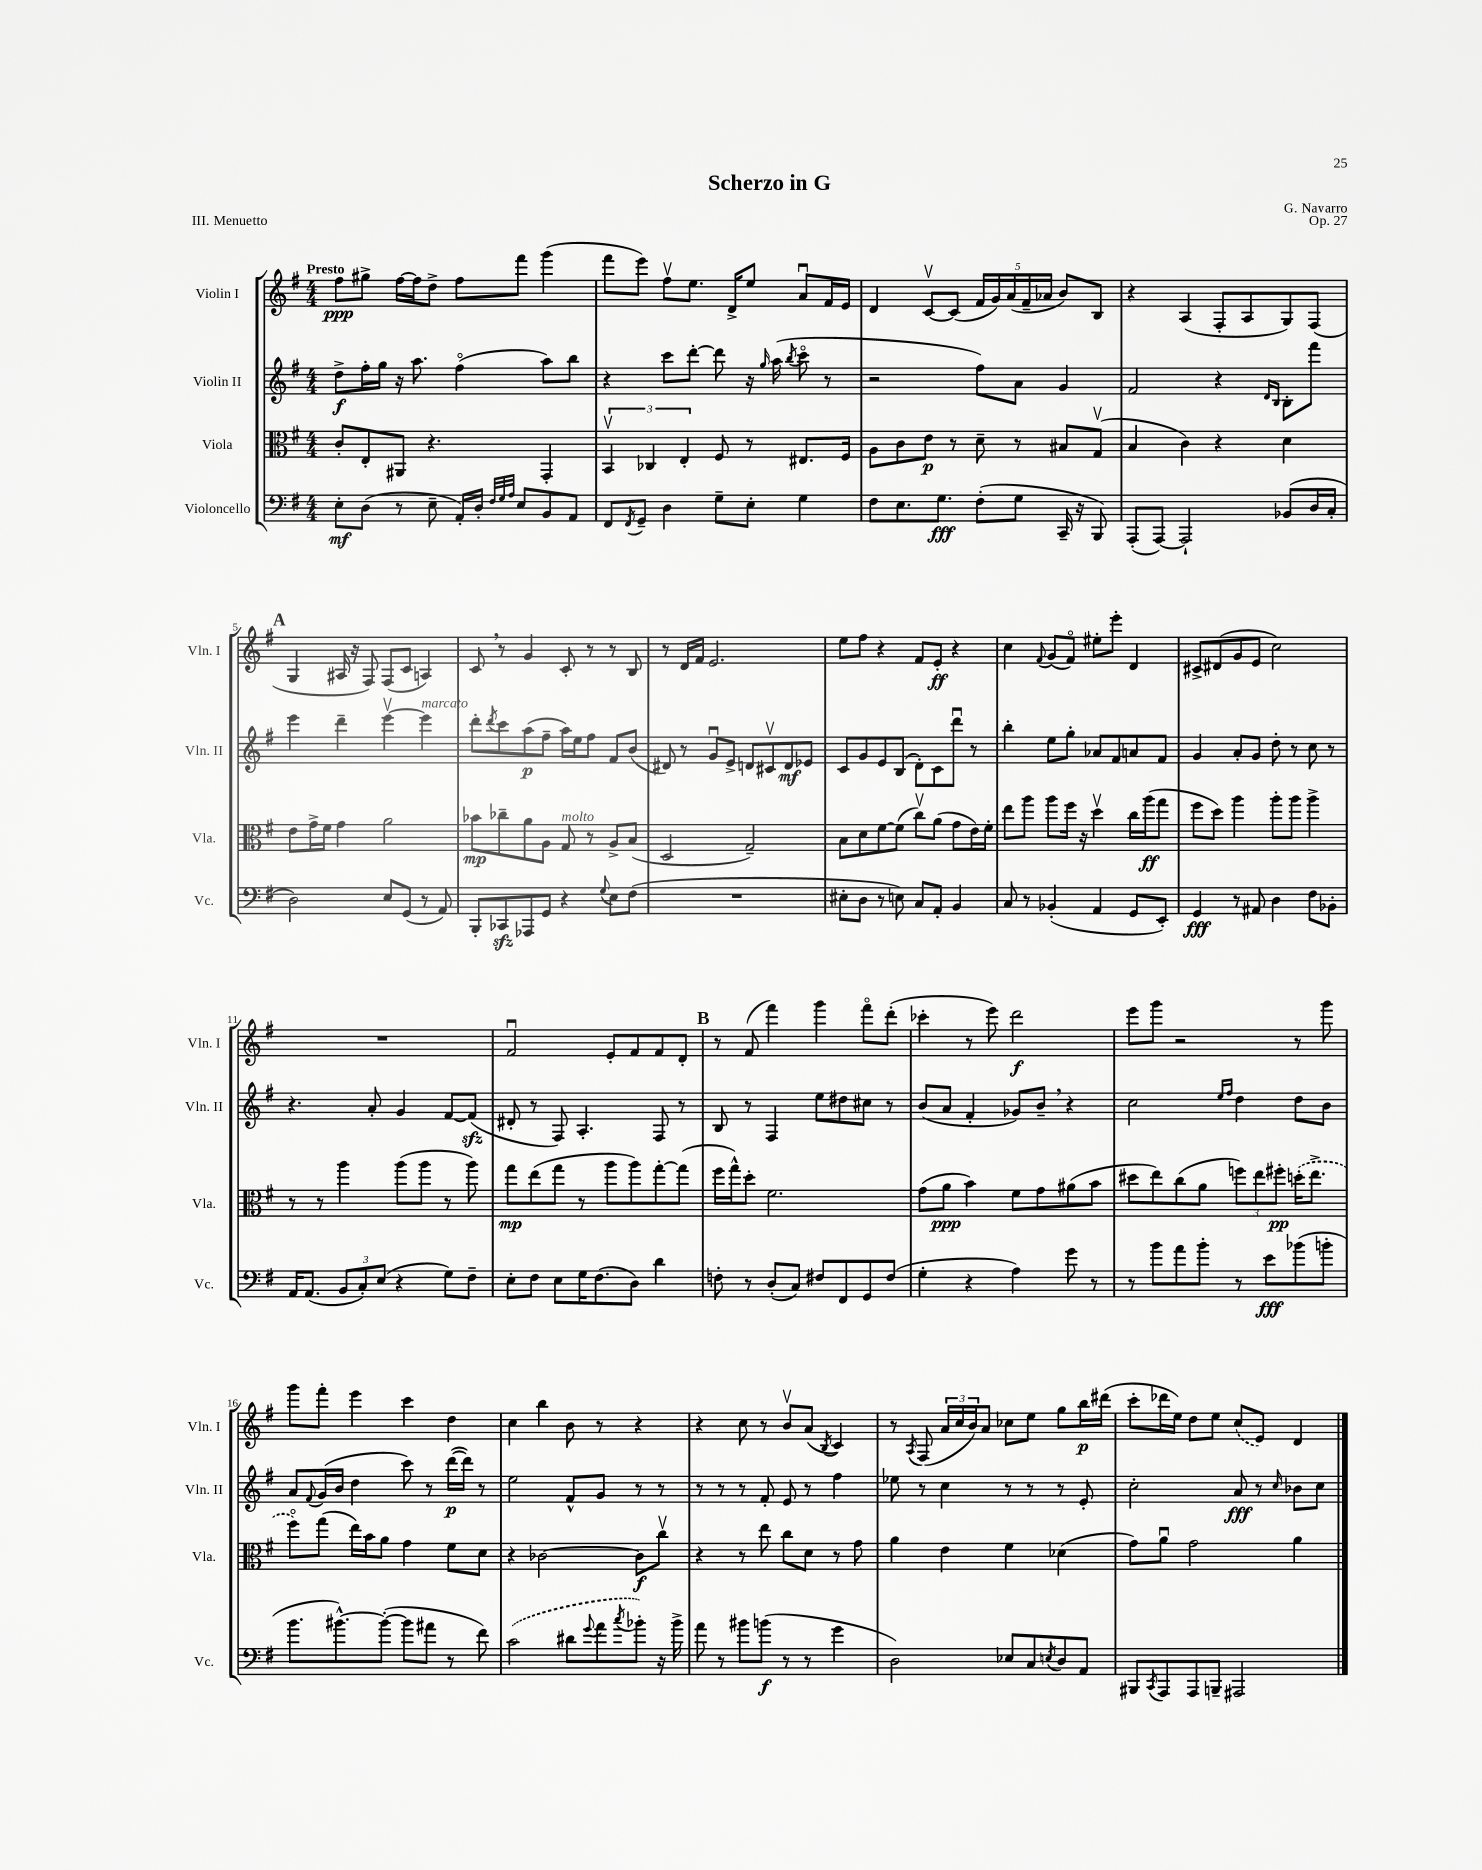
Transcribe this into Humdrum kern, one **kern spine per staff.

**kern	**kern	**kern	**kern
*staff4	*staff3	*staff2	*staff1
*clefF4	*clefC3	*clefG2	*clefG2
*k[f#]	*k[f#]	*k[f#]	*k[f#]
*M4/4	*M4/4	*M4/4	*M4/4
8E'	8c'	8dd^	8ff#
(8D	8E'	16ff#'	8gg#^
.	.	16gg	.
8r	8AA#	16r	[16ff#
.	.	8.aa	16ff#]
8E~	4.r	.	8dd^
16AA')	.	(4ff#o	8ff#
16D'	.	.	.
32qqF#	.	.	.
32qqG	.	.	.
32qqA	.	.	.
8E	.	.	8fff#
8BB	4GG'	8aa)	(4ggg
8AA	.	8bb	.
=	=	=	=
8FF#	6BBv	4r	8fff#
8qFF#	.	.	.
8GG~	.	.	8eee)
.	6C-	.	.
4D	.	8ccc	8ff#v
.	6E'	.	.
.	.	[8ddd'	8.ee
8G~	8F#	8ddd]	.
.	.	.	16d^
8E'	8r	16r	8ee
.	.	16qqgg	.
.	.	(16aa	.
.	.	8qbb	.
4G	8.E#	8ccco	8au
.	.	8r	16f#
.	16F#	.	16e
=	=	=	=
8F#	8A	2r	4d
8.E	8c	.	.
.	8e	.	[8cv
8.G	.	.	.
.	8r	.	(8c]
(8F#'	8d~	8ff#)	20f#
.	.	.	20g)
.	.	.	(20a
8G	8r	8a	.
.	.	.	20f#~
.	.	.	20a-
16CC~	8B#	4g	8b)
16r	.	.	.
8BBB)	(8Gv	.	8B
=	=	=	=
(8AAA'	4B	2f#	4r
[8AAA)	.	.	.
2AAA`]	4c)	.	(4A
.	4r	4r	8F#'
.	.	.	8A
.	.	16qqd	.
.	.	16qqB	.
(8BB-	4d	8B'	8G)
16D	.	8fff#	(8F#
16C'	.	.	.
=	=	=	=
2D)	8e	4eee	4G
.	16g^	.	.
.	16f#	.	.
.	4g	4ddd~	16A#
.	.	.	16r
.	.	.	8F#)
8E	2a	[4eeev	(8F#
(8GG	.	.	8c
8r	.	4eee]	4A)
8AA)	.	.	.
=	=	=	=
8BBB'	8b-	8ddd'	8c
.	.	8qddd	.
8CC-	8cc-~	8ccc	8r
8AAA-	8a	(8aa	4g
8GG	8A	8ff#~	.
4r	8G	16aa)	8c'
.	.	16ee	.
.	8r	8ff#	8r
8qqG	.	.	.
8E	8A^	8f#	8r
(8F#	(8B	(8b	8B
=	=	=	=
1r	2D	8d#)	8r
.	.	8r	16d
.	.	.	16f#
.	.	8gu	2.e
.	.	8e^	.
.	2G~)	8d	.
.	.	8c#v	.
.	.	8d	.
.	.	8e-	.
=	=	=	=
8E#'	8B	8c	8ee
8D	8d	8g	8ff#
8r	[8f#	8e	4r
8E)	(8f#]	(8B	.
8C	8ccv)	8d')	8f#
8AA'	(8a	8c	8e'
4BB	8g	8dddu	4r
.	16e)	8r	.
.	16f#'	.	.
=	=	=	=
8C	8ee	4bb'	4cc
8r	8aa	.	.
.	.	.	8qqf#
(4BB-'	8aa	8ee	(8g
.	16ff#	8gg'	8f#o)
.	16r	.	.
4AA	4ddv	8a-	8ee#'
.	.	8f#	8eee'
8GG	16cc	8a	4d
.	(16aa	.	.
8EE')	8gg	8f#	.
=	=	=	=
4GG	8ff#	4g	8c#^
.	8dd)	.	(8d#
8r	4aa	8a'	8g
8AA#	.	8g	8e
4D	8aa'	8dd'	2cc)
.	8aa	8r	.
8F#	4aa^	8cc	.
8BB-'	.	8r	.
=	=	=	=
16AA	8r	4.r	1r
(8.AA	.	.	.
.	8r	.	.
12BB	4aa	.	.
12C')	.	.	.
.	.	8a'	.
(12E	.	.	.
4r	(8aa	4g	.
.	8aa	.	.
8G)	8r	[8f#	.
8F#~	8aa)	(8f#]	.
=	=	=	=
8E'	8gg	8d#'	2f#u
8F#	(8ee	8r	.
8E	8gg	8F#)	.
16G	8r	4.A'	.
(8.F#	.	.	.
.	8aa	.	8e'
8D)	8aa)	.	8f#
4d	[8gg'	8F#	8f#
.	(8gg]	8r	8d'
=	=	=	=
8F'	16ff#	8B	8r
.	16gg^^)	.	.
8r	8dd'	8r	(8f#
(8D'	2.f#	4F#	4fff#)
8C)	.	.	.
8F#	.	8ee	4ggg
8FF#	.	8dd#	.
8GG	.	8cc#	8fff#o
(8F#	.	8r	(8ddd'
=	=	=	=
4G'	(8g	(8b	4ccc-'
.	8a	8a	.
4r	4b)	4f#'	8r
.	.	.	8eee)
4A)	8f#	8g-)	2ddd
.	8g	8b~	.
8g	(8a#	4r	.
8r	8b	.	.
=	=	=	=
8r	8dd#	2cc	8eee
8b	8ee)	.	8ggg
8a	(8cc	.	2r
8b'	8a	.	.
.	.	16qqee	.
.	.	16qqff#	.
8r	12ff)	4dd	.
.	12ee	.	.
8e	.	.	.
.	12ff#'	.	.
(8b-	(16dd'	8dd	8r
.	8.ee^	.	.
8b'	.	8b	8ggg
=	=	=	=
8.b	8ff#o)	8a	8ggg
.	.	8qqf#	.
.	(8gg	(16g	8fff#'
[8.b#^^)	.	16b	.
.	16ee)	4dd	4eee
.	16b	.	.
(8b#'_	8a	.	.
8b#]	4g	8ccc)	4ccc
8a#	.	8r	.
8r	8f#	([16ddd	4dd
.	.	16ddd])	.
8f#)	8d	8r	.
=	=	=	=
(2c	4r	2ee	4cc
.	[2c-	.	4bb
8d#	.	8f#^^	8b
8qqg	.	.	.
8a	.	8g	8r
8qcc	.	.	.
8b-')	8c-]	8r	4r
16r	8ccv	8r	.
16b-^	.	.	.
=	=	=	=
8a	4r	8r	4r
8r	.	8r	.
8b#	8r	8r	8cc
(8b	8ee	8f#'	8r
8r	8cc	8e	8bv
8r	8d	8r	(8a
.	.	.	8qB
4g	8r	4ff#	4c)
.	8g	.	.
=	=	=	=
2D)	4a	8ee-	8r
.	.	.	8qA
.	.	8r	(8F#
.	4e	4cc	24a
.	.	.	24cc
.	.	.	24b)
.	.	.	8a
8E-	4f#	8r	8cc-
8C	.	8r	8ee
8qE	.	.	.
8D	(4d-	8r	8gg
8AA	.	8e'	16bb
.	.	.	(16ddd#
=	=	=	=
8BBB#	8g)	2cc'	8ccc'
8qCC	.	.	.
8AAA	8au	.	16ddd-
.	.	.	16ee)
8AAA	2g	.	8dd
8BBB~	.	.	8ee
2AAA#	.	8a	(8cc
.	.	8r	8e)
.	.	16qqcc	.
.	4a	8b-	4d
.	.	8cc	.
==	==	==	==
*-	*-	*-	*-
